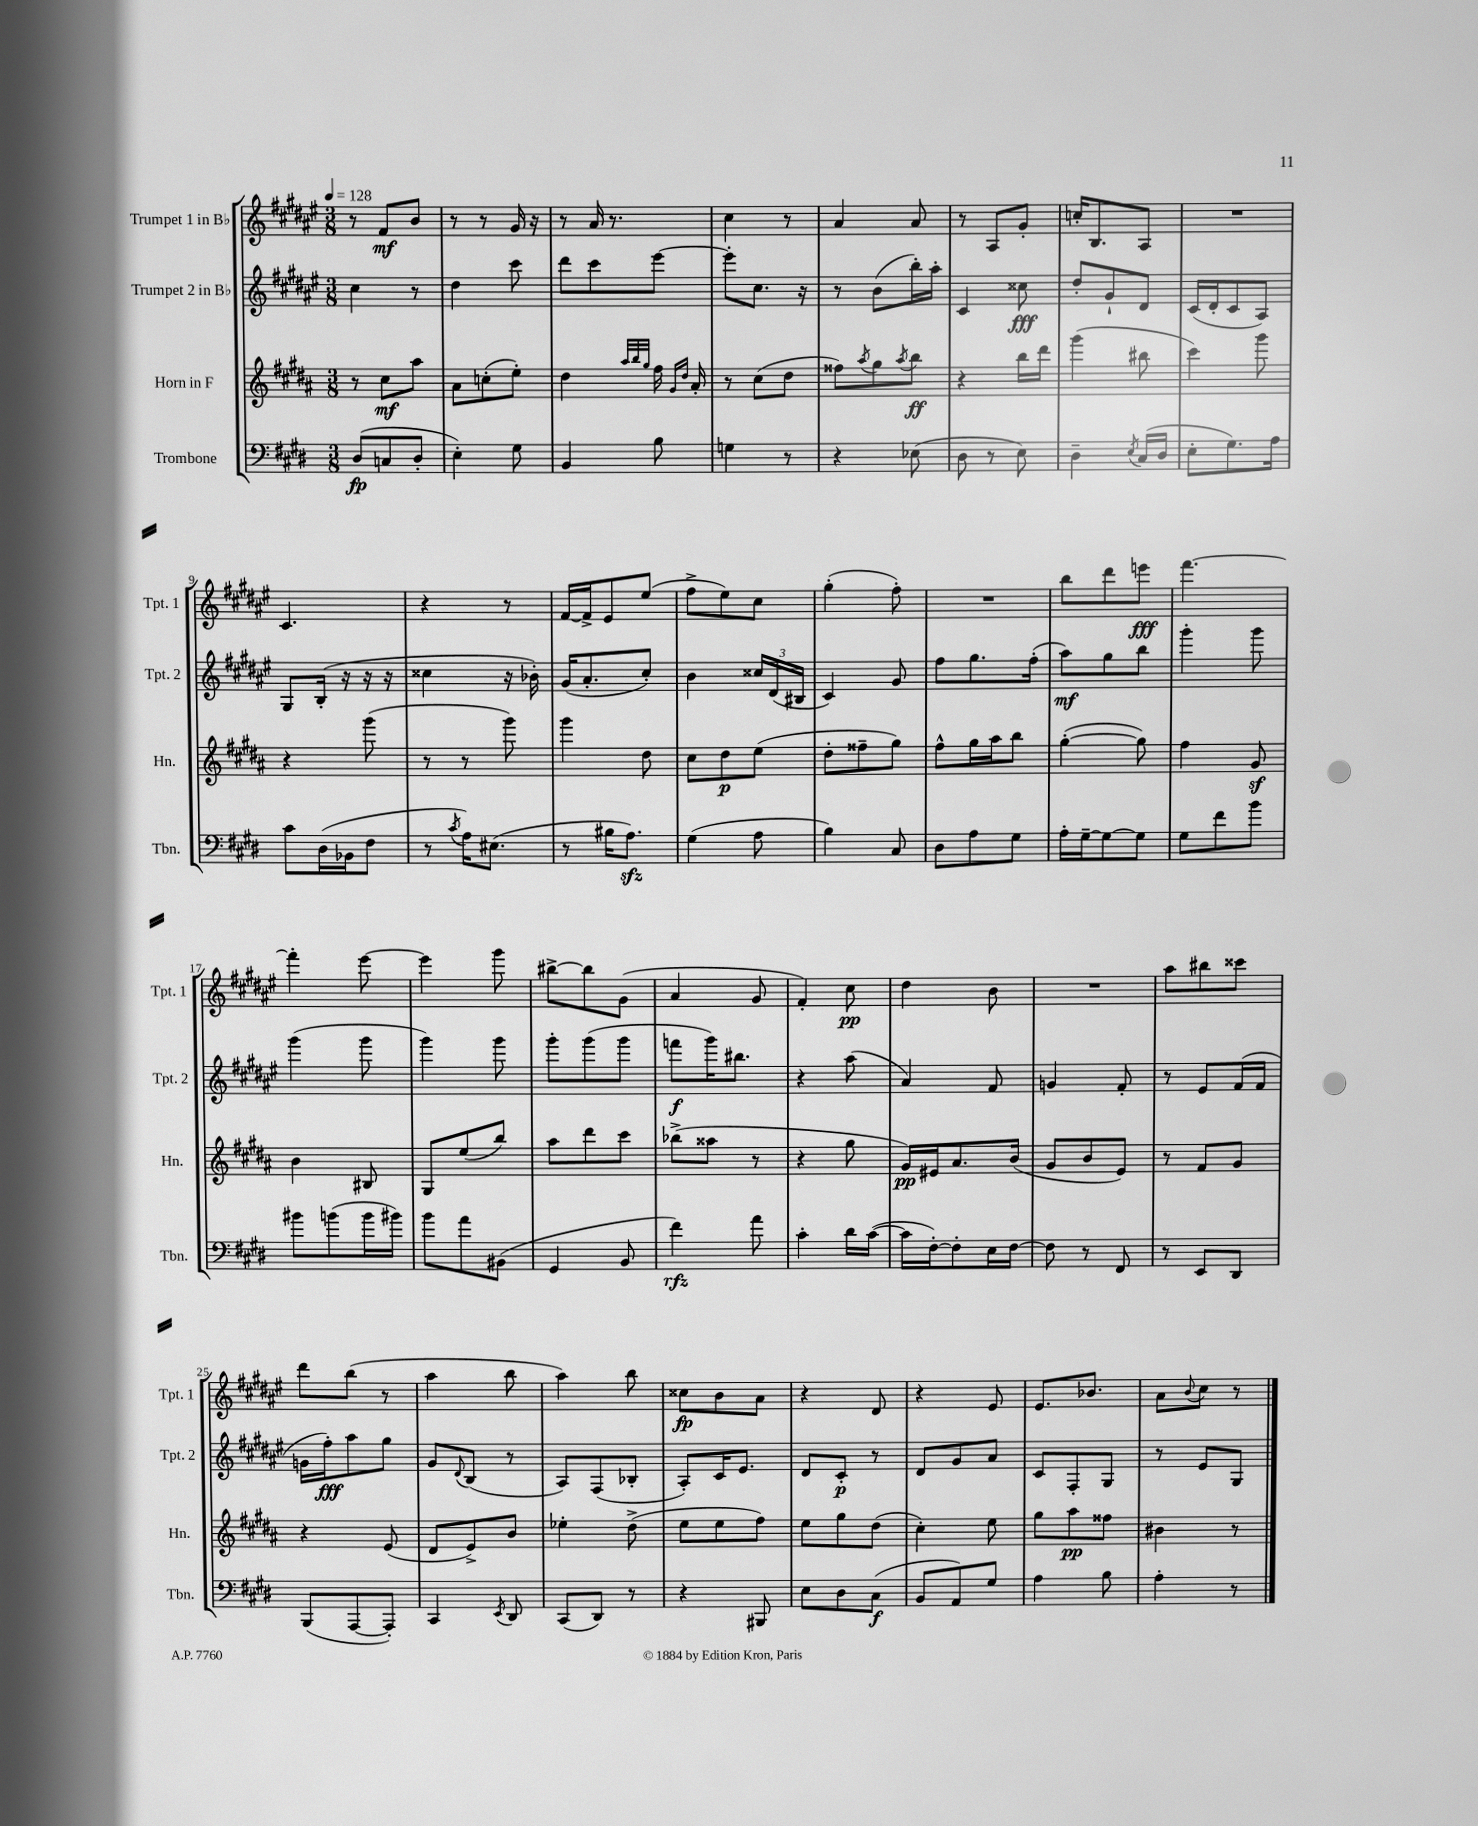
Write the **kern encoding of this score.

**kern	**kern	**kern	**kern
*staff4	*staff3	*staff2	*staff1
*clefF4	*clefG2	*clefG2	*clefG2
*k[f#c#g#d#]	*k[f#c#g#d#a#]	*k[f#c#g#d#a#e#]	*k[f#c#g#d#a#e#]
*M3/8	*M3/8	*M3/8	*M3/8
*MM128	*MM128	*MM128	*MM128
(8D#	8r	4cc#	8r
8C	8cc#	.	8f#
8D#'	8aa#	8r	8b
=	=	=	=
4E')	8a#	4dd#	8r
.	(8cc'	.	8r
8G#	8ee')	8ccc#	16g#
.	.	.	16r
=	=	=	=
4BB	4dd#	8ddd#	8r
.	.	8ccc#	16a#
.	.	.	8.r
.	32qqaa#	.	.
.	32qqbb	.	.
.	32qqgg#	.	.
8B	16ff#	[8eee#	.
.	16qqg#	.	.
.	16qqdd#	.	.
.	16a#'	.	.
=	=	=	=
4G	8r	8eee#']	4cc#
.	(8cc#	8.cc#	.
8r	8dd#	.	8r
.	.	16r	.
=	=	=	=
4r	8ff##)	8r	4a#
.	8qaa#	.	.
.	8gg#	(8b	.
.	8qaa#	.	.
(8E-	8bb	16bb')	8a#
.	.	16aa#'	.
=	=	=	=
8D#	4r	4c#	8r
8r	.	.	8A#
8E)	16bb	8cc##	8g#'
.	16ddd#	.	.
=	=	=	=
4D#~	(4ggg#	8dd#'	16cc'
.	.	.	8.B
.	.	8g#`	.
8qE	.	.	.
(16C#	8bb#	8d#	8A#
16D#	.	.	.
=	=	=	=
8E'	4ccc#)	(16c#	4.r
.	.	16d#'	.
8.G#)	.	8c#	.
.	8ggg#	8A#)	.
16A	.	.	.
=	=	=	=
8c#	4r	8G#	4.c#
(16D#	.	(16B'	.
16BB-	.	16r	.
8F#	(8ggg#	16r	.
.	.	16r	.
=	=	=	=
8r	8r	4cc##	4r
8qc#	.	.	.
16A)	8r	.	.
(8.E#	.	.	.
.	8ggg#)	16r	8r
.	.	16b-')	.
=	=	=	=
8r	4ggg#	(16g#	[16f#
.	.	8.a#'	16f#^]
16B#	.	.	8e#
8.A)	.	.	.
.	8dd#	8cc#')	(8ee#
=	=	=	=
(4G#	8cc#	4b	8ff#^
.	8dd#	.	8ee#)
8A	(8ee	24cc##	8cc#
.	.	(24d#	.
.	.	24B#	.
=	=	=	=
4B)	8dd#'	4c#)	(4gg#'
.	8ff##~	.	.
8C#	8gg#)	8g#	8ff#')
=	=	=	=
8D#	8ff#^^	8ff#	4.r
8A	16gg#	8.gg#	.
.	16aa#	.	.
8G#	8bb	.	.
.	.	(16ff#'	.
=	=	=	=
16A'	([4gg#'	8aa#)	8bb
[16G#~	.	.	.
8G#_	.	8gg#	8ddd#
8G#]	8gg#])	8bb	8eee
=	=	=	=
8G#	4ff#	4ggg#'	[4.fff#
8f#	.	.	.
8b	8g#	8ggg#	.
=	=	=	=
8b#	4b	(4ggg#	4fff#']
(8b	.	.	.
16b	8B#	8ggg#	[8eee#
16b#)	.	.	.
=	=	=	=
8b	8G#	4ggg#)	4eee#]
8a	(8ee	.	.
(8BB#	8bb)	8ggg#	8ggg#
=	=	=	=
4GG#	8aa#	8ggg#'	[8bb#^
.	8ddd#	(8ggg#	8bb#]
8BB	8ccc#	8ggg#	(8g#
=	=	=	=
4f#)	(8bb-^	8fff	4a#
.	8aa##	16ggg#)	.
.	.	8.bb#	.
8a	8r	.	8g#
=	=	=	=
4c#'	4r	4r	4f#')
16d#	8gg#	(8aa#	8cc#
([16c#	.	.	.
=	=	=	=
16c#]	16g#)	4a#)	4dd#
[16F#')	16e#	.	.
8F#']	8.a#	.	.
16E	.	8f#	8b
[16F#	(16b	.	.
=	=	=	=
8F#]	8g#	4g	4.r
8r	8b	.	.
8FF#	8e)	8f#'	.
=	=	=	=
8r	8r	8r	8aa#
8EE	8f#	8e#	8bb#
8DD#	8g#	(16f#	8ccc##
.	.	16f#	.
=	=	=	=
(8BBB	4r	16g	8ddd#
.	.	16ff#')	.
[8AAA	.	8aa#	(8bb
8AAA'])	(8e	8gg#	8r
=	=	=	=
4CC#	8d#	8g#	4aa#
.	.	8qqd#	.
.	8e^)	(8B	.
8qEE	.	.	.
8DD#	8b	8r	8bb
=	=	=	=
(8CC#	4ee-'	8A#)	4aa#)
8DD#)	.	(8F#	.
8r	(8dd#^	8B-'	8bb
=	=	=	=
4r	8ee	8A#')	8cc##
.	8ee	16c#	8b
.	.	8.e#	.
8BBB#	8ff#)	.	8a#
=	=	=	=
8E	8ee	8d#	4r
8D#	8gg#	8c#'	.
(8C#	(8dd#	8r	8d#
=	=	=	=
8BB	4cc#')	8d#	4r
8AA)	.	8g#	.
8G#	8ee	8a#	8e#
=	=	=	=
4A	8gg#	8c#	8.e#
.	8aa#	8F#'	.
.	.	.	8.b-
8B	8ff##	8G#	.
=	=	=	=
4A'	4b#	8r	8a#
.	.	.	8qqb
.	.	8e#	8cc#
8r	8r	8G#	8r
==	==	==	==
*-	*-	*-	*-
